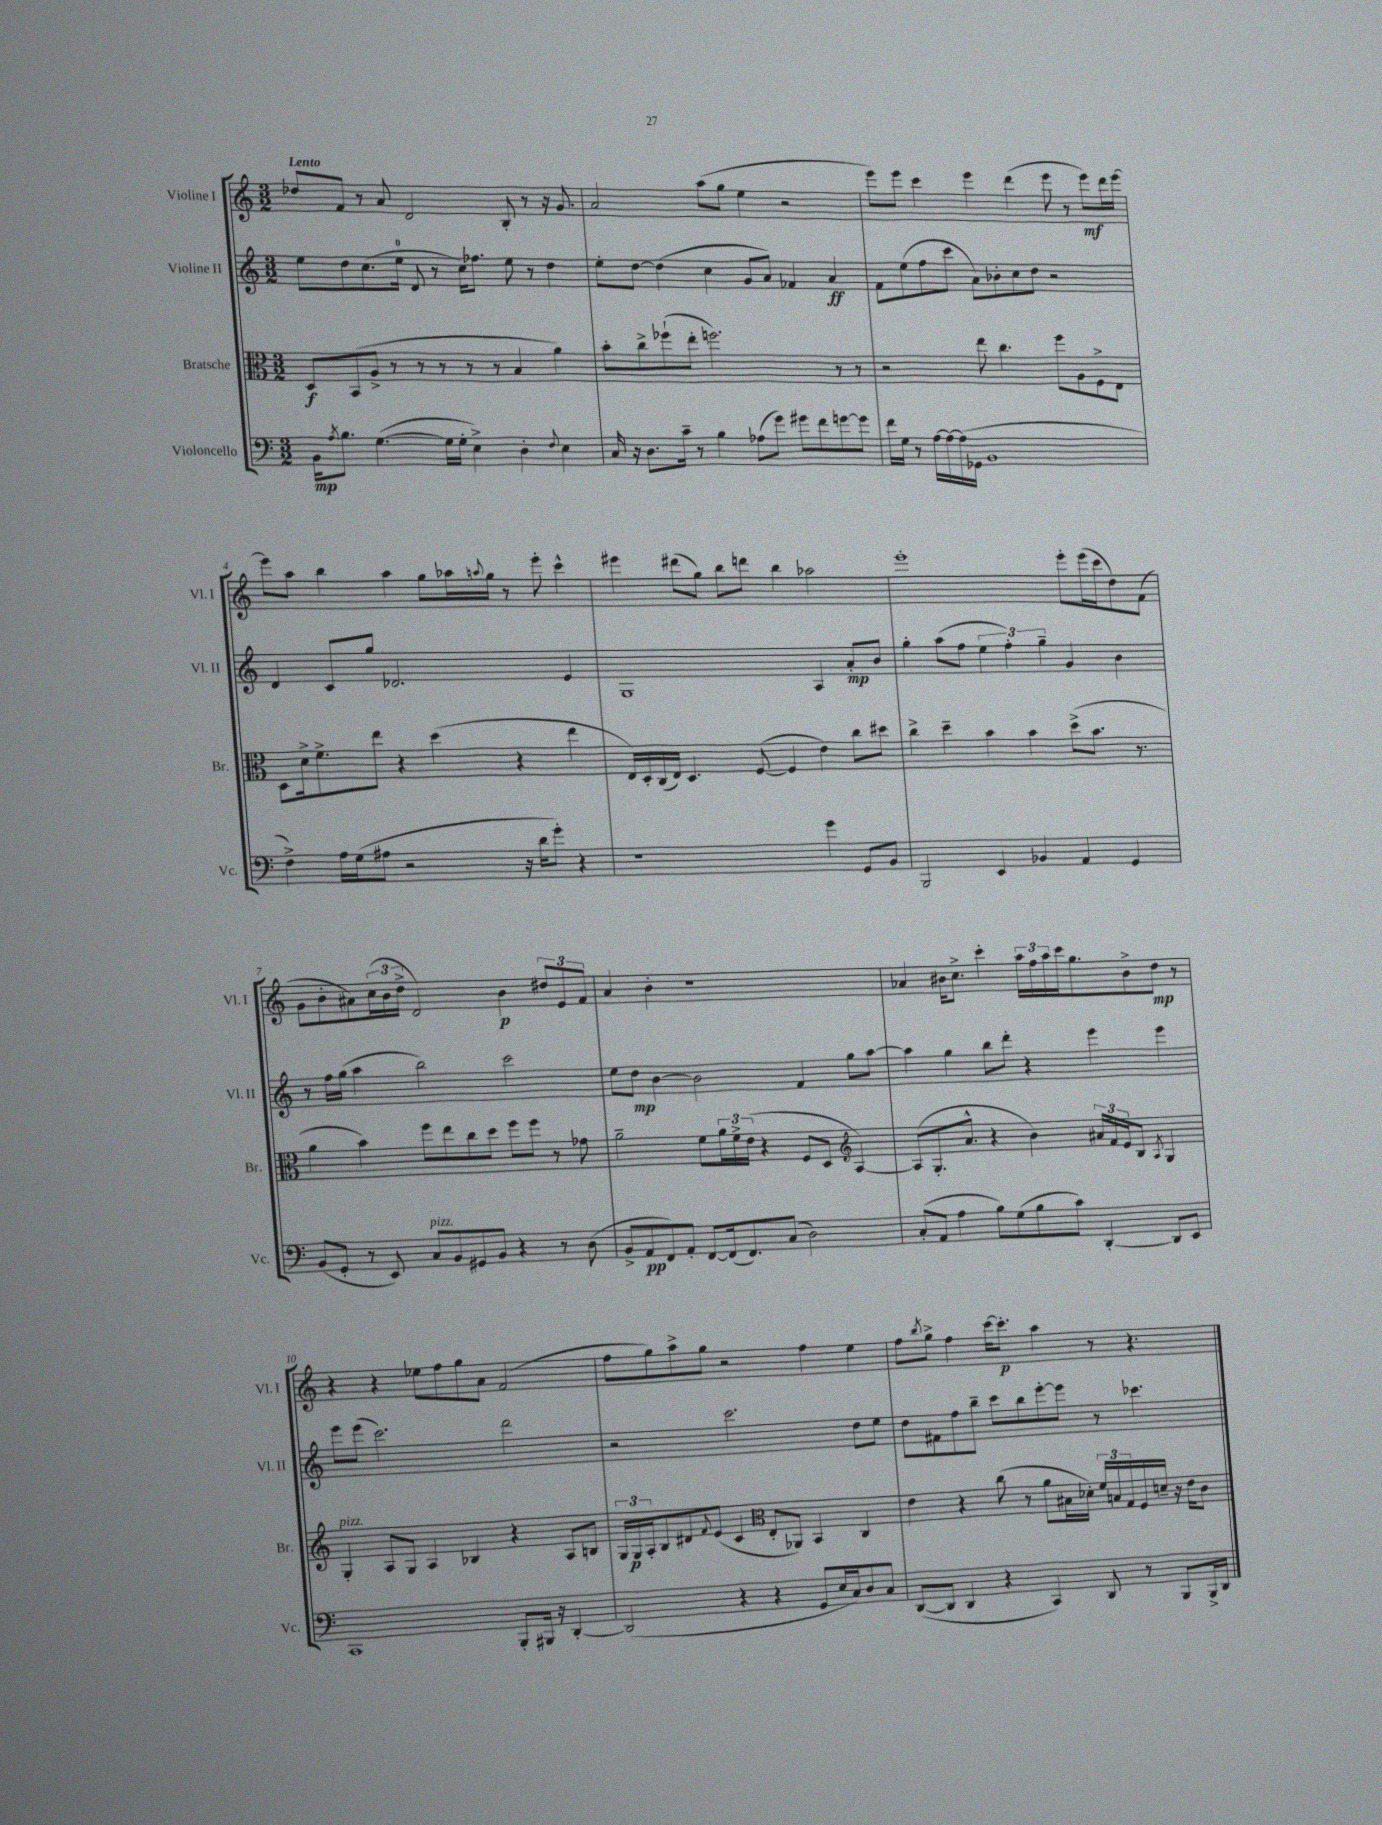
<<
\new StaffGroup <<
\new Staff = "s0" \with { instrumentName = "Violine I" shortInstrumentName = "Vl. I" } {
    \clef treble \key c \major \numericTimeSignature \time 3/2 \tempo "Lento"
    des''8 f'8 r8 a'8 d'2 b8-. r8 r16 g'8. |
    a'2 a''8( g''8 e''4 r2 |
    e'''8) e'''8 c'''4 e'''4 d'''4( e'''8 r8 e'''8\mf) d'''16 e'''16~ |
    e'''8 a''8 b''4 a''4 g''8 aes''16 \appoggiatura { a''8 } g''16 r8 e'''8-. c'''4-^ |
    eis'''4 dis'''8( g''8) b''8 d'''8 b''4 aes''2 |
    e'''1-. e'''8-. e'''16( c'''16 d''8) f'8( |
    g'8 b'8-. ais'8) \tuplet 3/2 { c''16( b'16 d''16-> } d'2) b'4\p \tuplet 3/2 { dis''8 e'8 f'8 } |
    a'4 b'4-. r1 |
    aes'4 bis'16 c''8.-> c'''4-. \tuplet 3/2 { a''16 f''16 a''16 } c'''16 g''8. bis'8-> d''8\mp r8 |
    r4 r4 ees''8 f''8 g''8 a'8 f'2( |
    f''8 g''8) a''8-> g''8 r2 f''4 e''4 |
    f''8 \acciaccatura { b''8 } g''8-> f''4 c'''16~ c'''8.-.\p a''4 r8 r4. \bar "|." |
}
\new Staff = "s1" \with { instrumentName = "Violine II" shortInstrumentName = "Vl. II" } {
    \clef treble \key c \major \numericTimeSignature \time 3/2
    e''8 d''8 c''8.( e''16-0 d'8 r8 c''16) fes''8. e''8 r8 d''4 |
    e''8-. d''8~ d''4( c''4 g'8 a'8) fes'4 a'4\ff |
    f'8 e''8( f''8 c'''8 a'8) bes'8-. c''8 d''8 r2 |
    d'4 c'8 g''8 des'2. e'4 |
    g1 a4 a'8-.\mp b'8 |
    g''4-. a''8( f''8 \tuplet 3/2 { e''4 f''4-.) g''4-- } g'4 b'4 |
    r8 f''16 g''16( a''4 b''2) c'''2 |
    e''8 d''8\mp b'4~ b'2 f'4 g''8 a''8~ |
    a''4 g''4 b''8 d'''8-. r4 e'''4 e'''4 |
    e'''8 e'''8( c'''2.) d'''2 |
    r2 c'''2. d''8 e''8 |
    d''8 fis'8 f''8 b''8-- c'''8 b''8 e'''8~-. e'''8 r8 ces'''4. \bar "|." |
}
\new Staff = "s2" \with { instrumentName = "Bratsche" shortInstrumentName = "Br." } {
    \clef alto \key c \major \numericTimeSignature \time 3/2
    d8\f b,8( a8-> r8 r8 r8 r8 r8 b4 a'4) |
    b'8-. c''8-> fes''8-!( e''8-. f''2.) r8 r8 |
    r2 e''8 c''4. f''8 a8 f8-> e8 |
    d8 d'16-> f'8.-> e''8 r4 d''4( r4 e''4 |
    e16) d16-. c16( e16) d4. f8~( f4 e'4) c''8 dis''8 |
    c''4-> d''4-- b'4 b'4 d''8->( b'8. r8. |
    a'4 b'4) f''8 e''8 c''8 d''8 f''8 f''8 r8 ges'8 |
    a'2-- f'8 \tuplet 3/2 { a'16 f'16-> e'16( } r4 f8 d8 \clef treble a4~) |
    a8( g8.-. a'8.-^ r4 b'4) \tuplet 3/2 { ais'16 f'16 e'16 } b8 \acciaccatura { a8 } g4 |
    g4-.^\markup { \italic "pizz." } a8 g8 a4 bes4 r4 a8 b8 |
    \tuplet 3/2 { g16 g16\p a16-. } b8 dis'8 \appoggiatura { f'8 } e'8( c'4 \clef alto e8-. aes,8) b,4 c4 |
    e'4 r4 c''8( r8 a'8 bis16 des'16-.) \tuplet 3/2 { f'16 b16 g16 } f16 d'16-- r16 e'16 c'8 \bar "|." |
}
\new Staff = "s3" \with { instrumentName = "Violoncello" shortInstrumentName = "Vc." } {
    \clef bass \key c \major \numericTimeSignature \time 3/2
    b,16\mp \acciaccatura { a8 } b8. g4.~( g16 g16-. e4->) d4-. \appoggiatura { f8 } e4 |
    c16 r16 d8. c'16-- r8 b4 aes8( g'8) gis'8 f'8 g'8~ g'8 |
    f'16 g16 r8 a16~ a16~ a16( ges,16 b,1 |
    f4->) a16 g16( ais8 r2 r16 d'16 g'8-.) r4 |
    r1 g'4 g,8 b,8 |
    b,,2 e,4 bes,4 a,4 g,4 |
    b,8( g,8-. r8 e,8) c8^\markup { \italic "pizz." } b,8 gis,8 b,8 r4 r8 d8( |
    b,8-> a,8\pp f,8) a,8-. f,8~ f,16( f,8.) c8( d2) |
    c8-.( a,8 a4 b8) g8( b8 c'8) d,4~-. d,8 e,8 |
    c,1 b,,8-. bis,,16 r16 d,4~-. |
    d,2( r4 r4 g,8 e16 c16) d8 c8 |
    d,8~( d,8 d,4 r4 c,4) d,8 r8 b,,8 b,,16-> d,16 \bar "|." |
}
>>
>>
